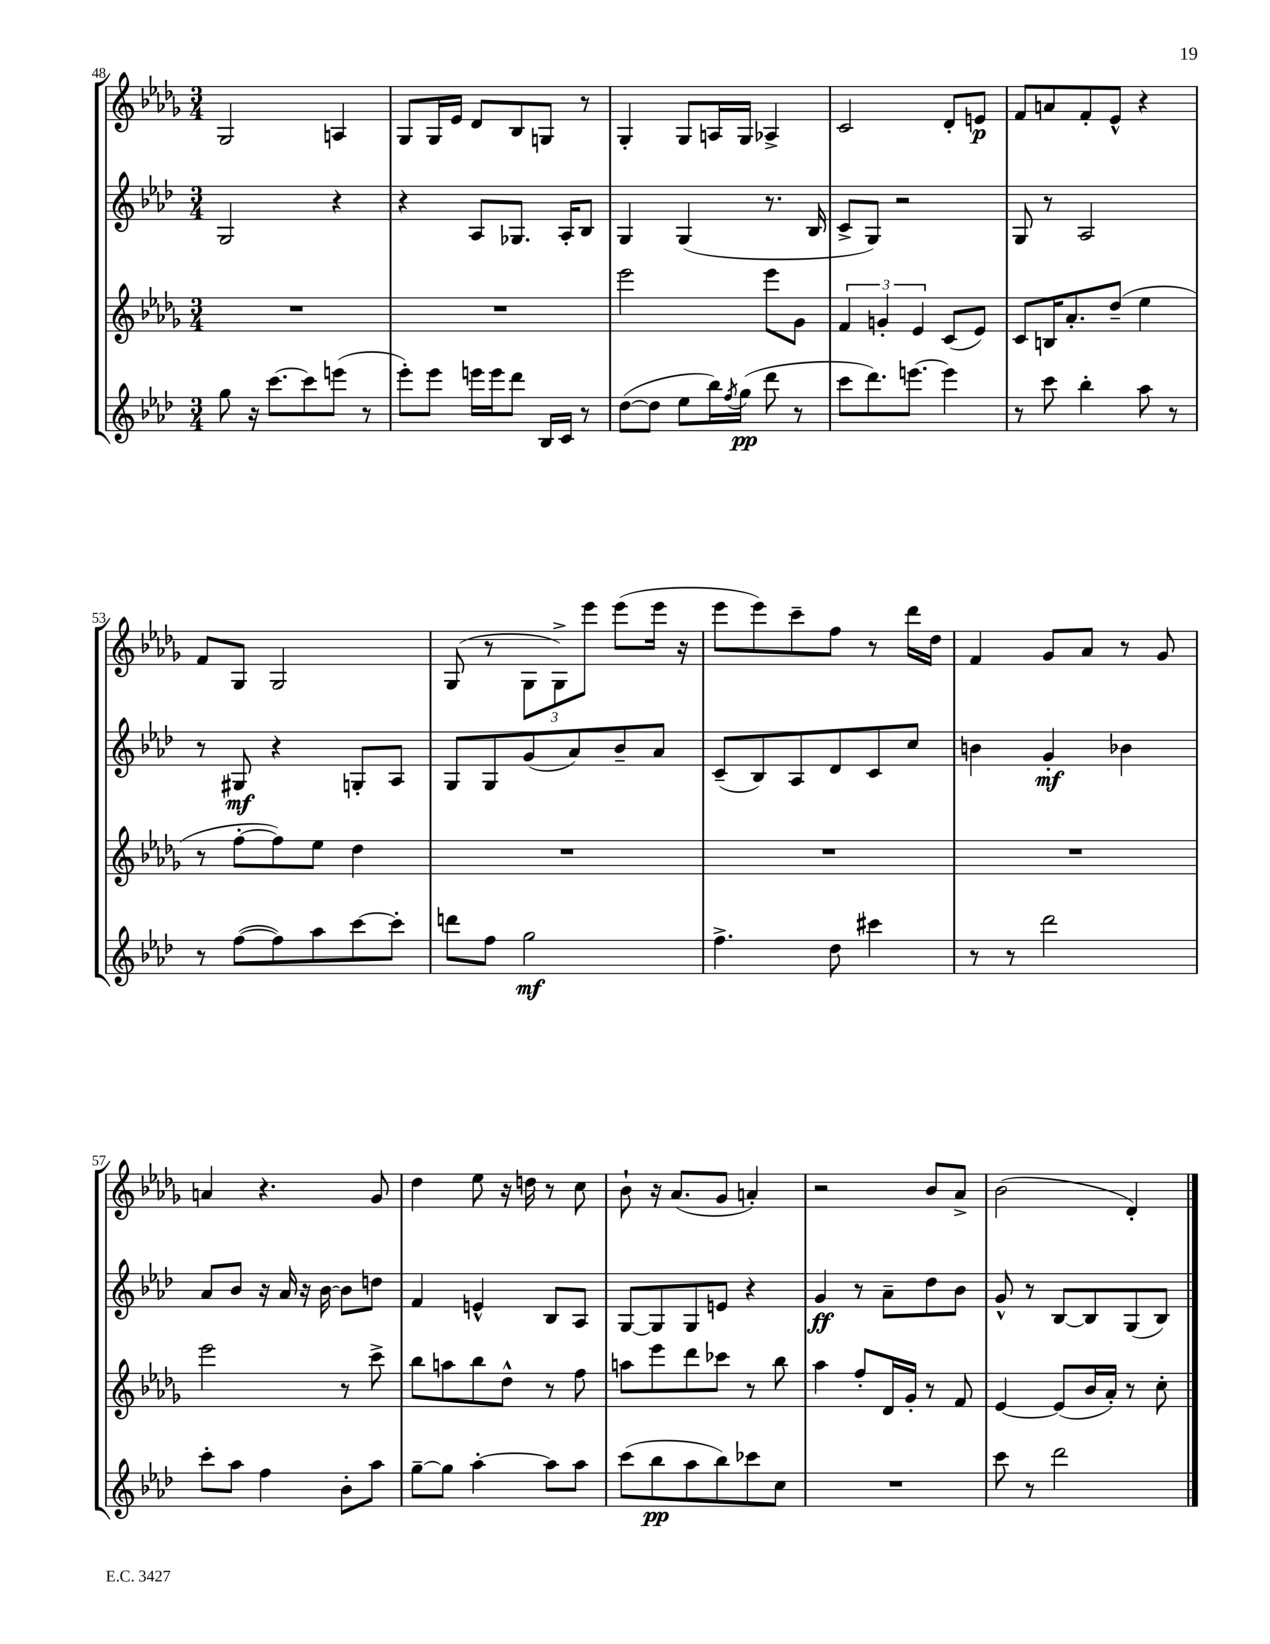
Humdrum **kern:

**kern	**dynam	**kern	**kern	**dynam	**kern	**dynam
*part4	*part4	*part3	*part2	*part2	*part1	*part1
*staff4	*staff4	*staff3	*staff2	*staff2	*staff1	*staff1
*clefG2	*	*clefG2	*clefG2	*	*clefG2	*
*k[b-e-a-d-]	*	*k[b-e-a-d-g-]	*k[b-e-a-d-]	*	*k[b-e-a-d-g-]	*
*M3/4	*	*M3/4	*M3/4	*	*M3/4	*
=48	=48	=48	=48	=48	=48	=48
8gg\	.	2.r	2G/	.	2G-/	.
16r	.	.	.	.	.	.
[8.ccc\L	.	.	.	.	.	.
8ccc\]	.	.	.	.	.	.
(8eeen\J	.	.	4r	.	4An/	.
8r	.	.	.	.	.	.
=49	=49	=49	=49	=49	=49	=49
8eee-'\L)	.	2.r	4r	.	8G-/L	.
8eee-\J	.	.	.	.	16G-/L	.
.	.	.	.	.	16e-/JJ	.
16eeen\LL	.	.	8A-/L	.	8d-/L	.
16eee\J	.	.	.	.	.	.
8ddd-\J	.	.	8.G-X/J	.	8B-/	.
16B-/LL	.	.	.	.	8Gn/J	.
16c/JJ	.	.	16A-'/KL	.	.	.
8r	.	.	8B-/J	.	8r	.
=50	=50	=50	=50	=50	=50	=50
([8dd-\L	.	2eee-\	4G/	.	4G-'/	.
8dd-\J]	.	.	.	.	.	.
8ee-\L	.	.	(4G/	.	8G-/L	.
16bb-\L)	.	.	.	.	16An/L	.
8qff/	.	.	.	.	.	.
(16gg\JJ	pp	.	.	.	16G-/JJ	.
8ddd-\	.	8eee-\L	8.r	.	4A-X^/	.
8r	.	8g-\J	.	.	.	.
.	.	.	16B-/	.	.	.
=51	=51	=51	=51	=51	=51	=51
8ccc\L	.	6f/	8c^/L	.	2c/	.
8.ddd-\)	.	.	8G/J)	.	.	.
.	.	6gn'/	.	.	.	.
.	.	.	2r	.	.	.
[8.eeen\J	.	.	.	.	.	.
.	.	6e-/	.	.	.	.
4eee\]	.	(8c/L	.	.	8d-'/L	.
.	.	8e-/J)	.	.	8en/J	p
=52	=52	=52	=52	=52	=52	=52
8r	.	8c/L	8G/	.	8f/L	.
8ccc\	.	16Bn/K	8r	.	8an/	.
.	.	8.a-'/	.	.	.	.
4bb-'\	.	.	2A-/	.	8f'/	.
.	.	(8dd-~/J	.	.	8e-^^/J	.
8aa-\	.	4ee-\	.	.	4r	.
8r	.	.	.	.	.	.
!!LO:LB:g=z
=53	=53	=53	=53	=53	=53	=53
8r	.	8r	8r	.	8f/L	.
([8ff\L	.	[8ff'\L	8G#X/	mf	8G-/J	.
8ff\])	.	8ff\])	4r	.	2G-/	.
8aa-\	.	8ee-\J	.	.	.	.
[8ccc\	.	4dd-\	8Gn'/L	.	.	.
8ccc'\J]	.	.	8A-/J	.	.	.
=54	=54	=54	=54	=54	=54	=54
8dddn\L	.	2.r	8G/L	.	(8G-/	.
8ff\J	.	.	8G/	.	8r	.
2gg\	mf	.	(8g/	.	12G-\L	.
.	.	.	.	.	12G-^\)	.
.	.	.	8a-/)	.	.	.
.	.	.	.	.	12eee-\J	.
.	.	.	8b-~/	.	(8eee-\L	.
.	.	.	8a-/J	.	16eee-\Jk	.
.	.	.	.	.	16r	.
=55	=55	=55	=55	=55	=55	=55
4.ff^\	.	2.r	(8c~/L	.	8eee-\L	.
.	.	.	8B-/)	.	8eee-\)	.
.	.	.	8A-/	.	8ccc~\	.
8dd-\	.	.	8d-/	.	8ff\J	.
4ccc#X\	.	.	8c/	.	8r	.
.	.	.	8cc/J	.	16ddd-\LL	.
.	.	.	.	.	16dd-\JJ	.
=56	=56	=56	=56	=56	=56	=56
8r	.	2.r	4bn\	.	4f/	.
8r	.	.	.	.	.	.
2ddd-\	.	.	4g'/	mf	8g-/L	.
.	.	.	.	.	8a-/J	.
.	.	.	4b-X\	.	8r	.
.	.	.	.	.	8g-/	.
!!LO:LB:g=z
=57	=57	=57	=57	=57	=57	=57
8ccc'\L	.	2eee-\	8a-/L	.	4an/	.
8aa-\J	.	.	8b-/J	.	.	.
4ff\	.	.	16r	.	4.r	.
.	.	.	16a-/	.	.	.
.	.	.	16r	.	.	.
.	.	.	[16b-\	.	.	.
8b-'\L	.	8r	8b-\L]	.	.	.
8aa-\J	.	8ccc^\	8ddn\J	.	8g-/	.
=58	=58	=58	=58	=58	=58	=58
[8gg~\L	.	8bb-\L	4f/	.	4dd-\	.
8gg\J]	.	8aan\	.	.	.	.
[4aa-'\	.	8bb-\	4en^^/	.	8ee-\	.
.	.	8dd-^^\J	.	.	16r	.
.	.	.	.	.	16ddn\	.
8aa-\L]	.	8r	8B-/L	.	8r	.
8aa-\J	.	8ff\	8A-/J	.	8cc\	.
=59	=59	=59	=59	=59	=59	=59
(8ccc\L	.	8aan\L	[8G/L	.	8b-`\	.
8bb-\	pp	8eee-\	8G/]	.	16r	.
.	.	.	.	.	(8.a-/L	.
8aa-\	.	8ddd-\	8G/	.	.	.
8bb-\)	.	8ccc-X\J	8en/J	.	8g-/J	.
8ccc-X\	.	8r	4r	.	4an'/)	.
8cc\J	.	8bb-\	.	.	.	.
=60	=60	=60	=60	=60	=60	=60
2.r	.	4aa-\	4g/	ff	2r	.
.	.	8ff'/L	8r	.	.	.
.	.	16d-/L	8a-~\L	.	.	.
.	.	16g-'/JJ	.	.	.	.
.	.	8r	8dd-\	.	8b-/L	.
.	.	8f/	8b-\J	.	8a-^/J	.
=61	=61	=61	=61	=61	=61	=61
8ccc\	.	[4e-/	8g^^/	.	(2b-\	.
8r	.	.	8r	.	.	.
2ddd-\	.	(8e-/L]	[8B-/L	.	.	.
.	.	16b-/L	8B-/]	.	.	.
.	.	16a-'/JJ)	.	.	.	.
.	.	8r	(8G/	.	4d-'/)	.
.	.	8cc'\	8B-/J)	.	.	.
==	==	==	==	==	==	==
*-	*-	*-	*-	*-	*-	*-
